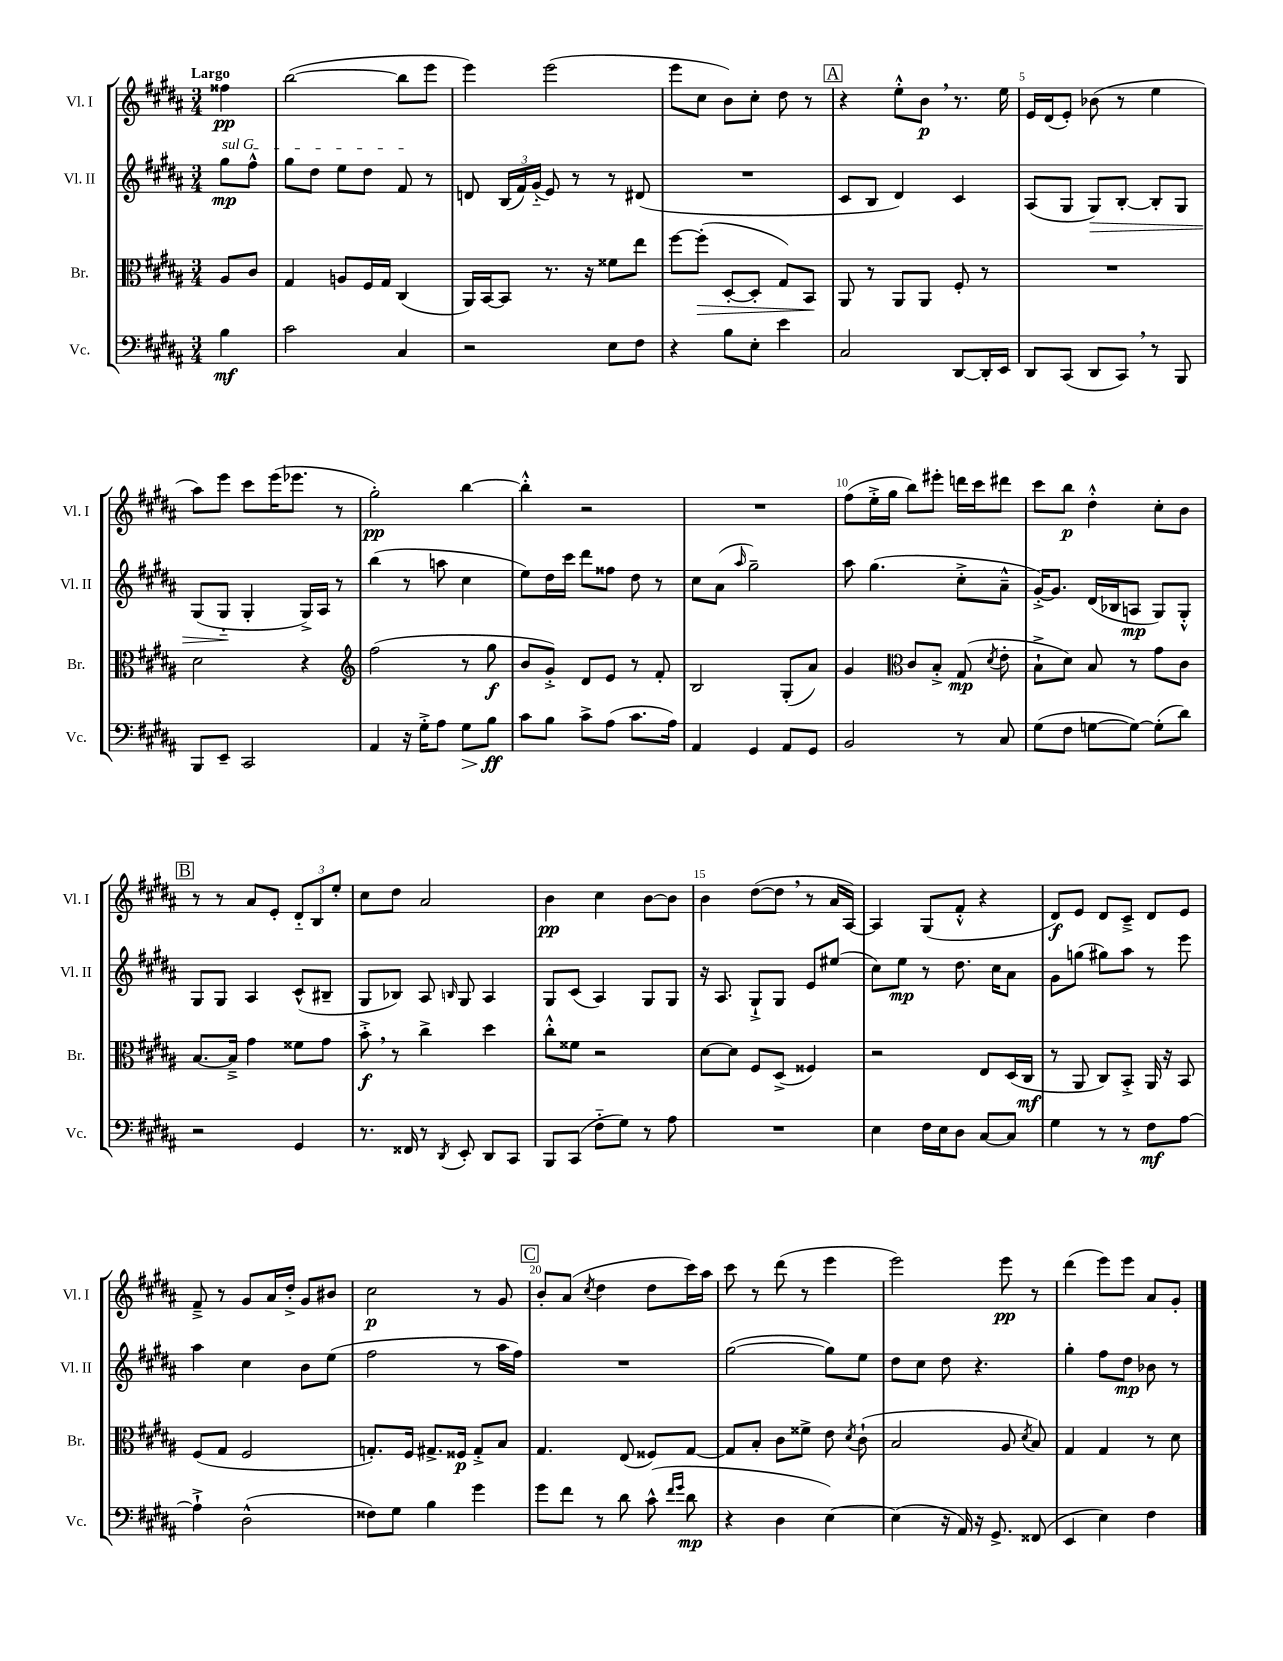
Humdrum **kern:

**kern	**kern	**kern	**kern
*staff4	*staff3	*staff2	*staff1
*clefF4	*clefC3	*clefG2	*clefG2
*k[f#c#g#d#a#]	*k[f#c#g#d#a#]	*k[f#c#g#d#a#]	*k[f#c#g#d#a#]
*M3/4	*M3/4	*M3/4	*M3/4
4B	8A#	8gg#	4ff##
.	8c#	8ff#^^	.
=	=	=	=
2c#	4G#	8gg#	([2bb
.	.	8dd#	.
.	8A	8ee	.
.	16F#	8dd#	.
.	16G#	.	.
4C#	(4C#	8f#	8bb]
.	.	8r	8eee
=	=	=	=
2r	16AA#)	8d	4eee)
.	[16BB	.	.
.	8BB]	(24B	.
.	.	24f#)	.
.	.	(24g#'~	.
.	8.r	8e)	(2eee
.	.	8r	.
.	16r	.	.
8E	8f##	8r	.
8F#	8ee	(8d#	.
=	=	=	=
4r	[8ff#	2.r	8eee
.	(8ff#']	.	8cc#
8B	[8D#'	.	8b)
8E'	8D#']	.	8cc#'
4e	8G#)	.	8dd#
.	8BB	.	8r
=	=	=	=
2C#	8AA#	8c#	4r
.	8r	8B	.
.	8AA#	4d#)	8ee'^^
.	8AA#	.	8b
[8DD#	8F#'	4c#	8.r
16DD#']	8r	.	.
16EE	.	.	16ee
=	=	=	=
8DD#	2.r	(8A#	16e
.	.	.	(16d#
(8CC#	.	8G#	8e')
8DD#	.	8G#)	(8b-
8CC#)	.	[8B'	8r
8r	.	8B']	4ee
8BBB	.	8G#	.
=	=	=	=
8BBB	2d#	(8G#	8aa#)
8EE~	.	8G#'~	8eee
2CC#	.	4G#'	8ccc#
.	.	.	(16eee
.	.	.	8.eee-
.	4r	16G#^)	.
.	.	16A#	.
.	.	8r	8r
=	=	=	=
*	*clefG2	*	*
4AA#	(2ff#	(4bb	2gg#')
16r	.	8r	.
16G#'^	.	.	.
8A#	.	8aa	.
8G#	8r	4cc#	[4bb
8B	8gg#	.	.
=	=	=	=
8c#	8b	8ee)	4bb'^^]
8B	8g#'^)	16dd#	.
.	.	16ccc#	.
8c#^	8d#	8ddd#	2r
(8A#	8e	8ff##	.
8.c#	8r	8dd#	.
.	8f#'	8r	.
16A#)	.	.	.
=	=	=	=
4AA#	2B	8cc#	2.r
.	.	(8a#	.
.	.	16qqaa#	.
4GG#	.	2gg#~)	.
8AA#	(8G#'	.	.
8GG#	8a#)	.	.
=	=	=	=
2BB	4g#	8aa#	(8ff#
.	.	(4.gg#	16ee'^
.	.	.	16gg#
*	*clefC3	*	*
.	8c#	.	8bb)
.	8B'^	.	8eee#'
8r	(8G#	8cc#'^	16ddd
.	.	.	16ccc#
.	8qd#	.	.
8C#	8e'	8a#~^^	8ddd#
=	=	=	=
(8G#	8B`^	[16g#'^)	8ccc#
.	.	8.g#]	.
8F#	8d#)	.	8bb
[8G	8B	(16d#	4dd#'^^
.	.	16B-	.
8G_)	8r	8A	.
(8G']	8g#	8G#)	8cc#'
8d#)	8c#	8G#'^^	8b
=	=	=	=
2r	[8.B	8G#	8r
.	.	8G#	8r
.	16B~^]	.	.
.	4g#	4A#	8a#
.	.	.	8e'
4GG#	8f##	(8c#^^	12d#'~
.	.	.	12B
.	8g#	8B#~	.
.	.	.	12ee'
=	=	=	=
8.r	8b'^	8G#	8cc#
.	8r	8B-)	8dd#
16FF##	.	.	.
8r	4cc#^	8A#	2a#
8qDD#	.	16qqB	.
8EE'	.	8G#	.
8DD#	4dd#	4A#	.
8CC#	.	.	.
=	=	=	=
8BBB	8cc#'^^	8G#	4b
(8CC#	8f##	(8c#	.
8F#'~	2r	4A#)	4cc#
8G#)	.	.	.
8r	.	8G#	[8b
8A#	.	8G#	8b]
=	=	=	=
2.r	[8d#	16r	4b
.	.	8.A#	.
.	8d#]	.	.
.	8F#	8G#`^	([8dd#
.	(8D#^	8G#	8dd#]
.	4F##)	8e	8r
.	.	(8ee#	16a#
.	.	.	[16A#)
=	=	=	=
4E	2r	8cc#)	4A#]
.	.	8ee	.
16F#	.	8r	(8G#
16E	.	.	.
8D#	.	8.dd#	8f#'^^
[8C#	8E	.	4r
.	.	16cc#	.
8C#]	(16D#	8a#	.
.	16C#	.	.
=	=	=	=
4G#	8r	8g#	8d#)
.	8AA#	(8gg	8e
8r	8C#)	8gg#)	8d#
8r	8BB'^	8aa#	8c#~^
8F#	16AA#	8r	8d#
.	16r	.	.
[8A#	8BB	8eee	8e
=	=	=	=
4A#`^]	(8F#	4aa#	8f#~^
.	8G#	.	8r
(2D#^^	2F#	4cc#	8g#
.	.	.	16a#
.	.	.	16dd#'^
.	.	8b	8g#
.	.	(8ee	8b#
=	=	=	=
8F##)	8.G')	2ff#	2cc#
8G#	.	.	.
.	16F#	.	.
4B	8.G#^	.	.
.	16F##	.	.
4g#	8G#'^	8r	8r
.	8B	16aa#	8g#
.	.	16ff#)	.
=	=	=	=
8g#	4.G#	2.r	8b'
8f#	.	.	(8a#
.	.	.	8qcc#
8r	.	.	4dd#
8d#	(8E	.	.
(8c#^^	8F##)	.	8dd#
16qqf#	.	.	.
16qqg#	.	.	.
8d#	[8G#	.	16ccc#)
.	.	.	16aa#
=	=	=	=
4r	8G#]	([2gg#	8ccc#
.	8B'	.	8r
4D#	8c#	.	(8ddd#
.	8f##^	.	8r
[4E)	8e	8gg#])	4eee
.	8qd#	.	.
.	(8c#`	8ee	.
=	=	=	=
(4E]	2B	8dd#	2eee)
.	.	8cc#	.
16r	.	8dd#	.
16AA#)	.	.	.
16r	.	4.r	.
8.GG#^	.	.	.
.	8A#	.	8eee
.	8qd#	.	.
(8FF##	8B)	.	8r
=	=	=	=
4EE	4G#	4gg#'	(4ddd#
4E)	4G#	8ff#	8eee)
.	.	8dd#	8eee
4F#	8r	8b-	8a#
.	8d#	8r	8g#'
==	==	==	==
*-	*-	*-	*-
